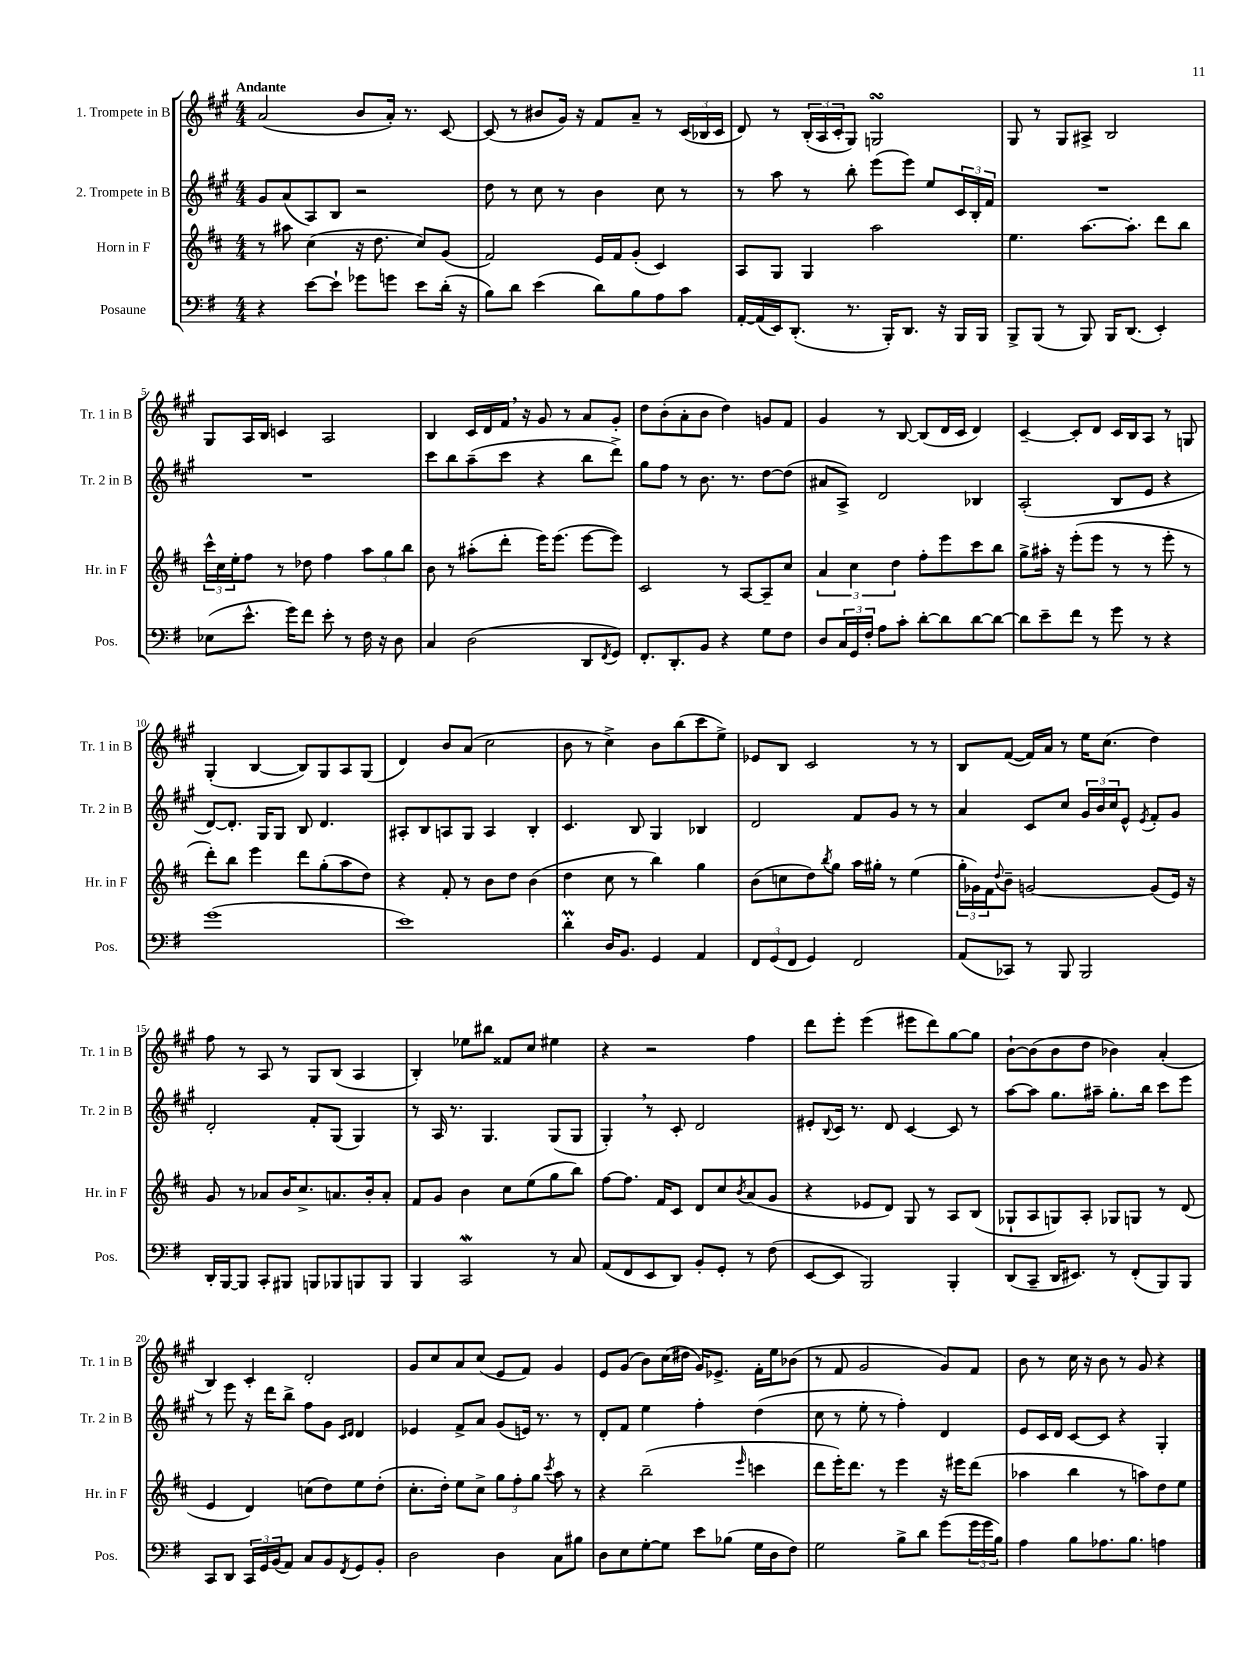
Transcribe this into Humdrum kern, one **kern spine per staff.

**kern	**kern	**kern	**kern
*part4	*part3	*part2	*part1
*staff4	*staff3	*staff2	*staff1
*I"Posaune	*I"Horn in F	*I"2. Trompete in B	*I"1. Trompete in B
*I'Pos.	*I'Hr. in F	*I'Tr. 2 in B	*I'Tr. 1 in B
*clefF4	*clefG2	*clefG2	*clefG2
*k[f#]	*k[f#c#]	*k[f#c#g#]	*k[f#c#g#]
*M4/4	*M4/4	*M4/4	*M4/4
=1	=1	=1	=1
!	!	!	!LO:TX:a:B:t=Andante
4r	8r	8g#/L	(2a/
.	8aa#X\	(8a/	.
[8e\L	(4cc#\	8A/)	.
8e`\J]	.	8B/J	.
8g-X\L	16r	2r	8b/L
.	8.dd\	.	.
8gn\J	.	.	16a'/Jk)
.	.	.	8.r
8e\L	8cc#/L)	.	.
(16d'\Jk	(8g/J	.	[8c#/
16r	.	.	.
=2	=2	=2	=2
8B\L)	2f#/)	8dd\	(8c#/]
8d\J	.	8r	8r
(4e\	.	8cc#\	8b#X/L
.	.	8r	16g#/Jk)
.	.	.	16r
8d\L)	16e/LL	4b\	8f#/L
.	16f#/J	.	.
8B\	(8g'/J	.	8a~/J
8A\	4c#/)	8cc#\	8r
8c\J	.	8r	(24c#/LL
.	.	.	24B-X/
.	.	.	24c#/JJ
=3	=3	=3	=3
[16AA'/LL	8A/L	8r	8d/)
(16AA/]	.	.	.
16EE/J)	8G/J	8aa\	8r
(8.DD'/J	.	.	.
.	4G/	8r	(24B'/LL
.	.	.	24A/
.	.	.	24c#'/J
8.r	.	8bb'\	8G#/J)
.	2aa\	(8eee\L	2GnsSSs/
16BBB'/KL)	.	.	.
8.DD/J	.	8eee\J)	.
.	.	8ee/L	.
16r	.	.	.
16BBB/LL	.	24c#/L	.
.	.	24B'/	.
16BBB/JJ	.	.	.
.	.	24f#/JJ	.
=4	=4	=4	=4
8BBB^/L	4.ee\	1r	8G#/
(8BBB/J	.	.	8r
8r	.	.	8G#/L
8BBB/)	[8.aa\L	.	8A#X^/J
16BBB/KL	.	.	2B/
(8.DD/J	8.aa'\J]	.	.
4EE'/)	8ddd\L	.	.
.	8bb\J	.	.
!!LO:LB:g=z
=5	=5	=5	=5
(8E-X\L	24ccc#^^\LL	1r	8G#/L
.	24cc#\	.	.
.	24ee'\J	.	.
8.e^^\J	8ff#\J	.	16A/L
.	.	.	16B/JJ
.	8r	.	4cn/
16g\KL)	.	.	.
8f#\J	8dd-X\	.	.
8e'\	4ff#\	.	2A/
8r	.	.	.
16F#\	12aa\L	.	.
16r	.	.	.
.	12gg\	.	.
8D\	.	.	.
.	12bb\J	.	.
=6	=6	=6	=6
4C/	8b\	8ccc#\L	4B/
.	8r	8bb\	.
(2D\	(8aa#X'\L	(8aa~\	16c#/LL
.	.	.	16d/
.	8ddd'\J	8ccc#\J	16f#,/JJ
.	.	.	16r
.	16eee\KL)	4r	8g#/
.	(8.eee\J	.	.
.	.	.	8r
8DD/L	[8eee\L	8bb\L	8a/L
8qFF#/	.	.	.
8GG/J)	8eee\J])	8ddd^\J)	8g#'/J
=7	=7	=7	=7
8.FF#'/L	2c#/	8gg#\L	8dd\L
.	.	8ff#\J	(8b'\
8.DD'/	.	.	.
.	.	8r	8a'\
8BB/J	.	8.b\	8b\J
4r	8r	.	4dd\)
.	.	8.r	.
.	[8A/L	.	.
8G\L	8A~/]	[8dd\L	8gn/L
8F#\J	8cc#/J	(8dd\J]	8f#/J
=8	=8	=8	=8
8D/L	6a/	8a#X/L	4g#/
24C/L	.	8A^/J)	.
24GG/	6cc#\	.	.
24F#'/JJ	.	.	.
8A\L	.	2d/	8r
.	6dd\	.	.
8c'\J	.	.	[8B/
[8d'\L	8ff#'\L	.	(8B/L]
8d\]	8eee\	.	16d/L
.	.	.	16c#/JJ
[8d\	8ccc#\	4B-X/	4d/)
8d\J_	8bb\J	.	.
=9	=9	=9	=9
8d\L]	8gg^\L	(2A'/	[4c#~/
8e~\	16aa#X'\Jk	.	.
.	16r	.	.
8f#\J	(8eee'\L	.	8c#'/L]
8r	8eee\J	.	8d/J
8g\	8r	8B/L	16c#/LL
.	.	.	16B/J
8r	8r	8e/J	8A/J
4r	8eee'\	4r	8r
.	8r	.	8Gn/
!!LO:LB:g=z
=10	=10	=10	=10
(1g	8ddd'\L)	[8d/L)	(4G#'/
.	8bb\J	8.d'/J]	.
.	4eee\	.	[4B/
.	.	16G#/KL	.
.	.	8G#/J	.
.	8ddd\L	8B/	8B/L])
.	(8gg'\	4.d/	8G#/
.	8aa\	.	8A/
.	8dd\J)	.	(8G#/J
=11	=11	=11	=11
1e)	4r	8A#X'/L	4d/)
.	.	8B/	.
.	8f#'/	8An/	8b/L
.	8r	8G#/J	(8a/J
.	8b\L	4A/	2cc#\
.	8dd\J	.	.
.	(4b\	4B'/	.
=12	=12	=12	=12
4dM'\	4dd\	4.c#/	8b\
.	.	.	8r
16D/KL	8cc#\	.	4cc#^\)
8.BB/J	.	.	.
.	8r	8B/	.
4GG/	4bb\)	4G#/	8b\L
.	.	.	(8bb\
4AA/	4gg\	4B-X/	8ccc#\
.	.	.	8ee^\J)
=13	=13	=13	=13
12FF#/L	(8b\L	2d/	8e-X/L
(12GG/	.	.	.
.	8ccn\	.	8B/J
12FF#/J	.	.	.
4GG/)	8dd\)	.	2c#/
.	8qbb/	.	.
.	8gg\J	.	.
2FF#/	16aa\LL	8f#/L	.
.	16gg#X'\JJ	.	.
.	8r	8g#/J	.
.	(4ee\	8r	8r
.	.	8r	8r
=14	=14	=14	=14
(8AA/L	24gg'\LL	4a/	8B/L
.	24g-X\)	.	.
.	24f#\J	.	.
.	8qqdd/	.	.
8CC-X/J)	8b~\J	.	([8f#/J
8r	[2gn/	8c#/L	16f#/LL])
.	.	.	16a/JJ
8BBB/	.	8cc#/J	8r
2BBB/	.	24g#/LL	16ee\KL
.	.	24b/	.
.	.	.	(8.cc#\J
.	.	24cc#/J	.
.	.	8e^^/J	.
.	.	8qe/	.
.	(8g/L]	8f#'/L	4dd\)
.	16e/Jk)	8g#/J	.
.	16r	.	.
!!LO:LB:g=z
=15	=15	=15	=15
16DD'/LL	8g/	2d'/	8ff#\
[16BBB/J	.	.	.
8BBB/J]	8r	.	8r
8CC'/L	8a-X/L	.	8A/
8BBB#X/J	16b/K	.	8r
.	8.cc#^/	.	.
8BBBn/L	.	8f#'/L	8G#/L
8BBB-X/	8.an/	(8G#/J	(8B/J
8BBBn/	.	4G#/)	4A/
.	16b'/k	.	.
8BBB/J	8a'/J	.	.
=16	=16	=16	=16
4BBB/	8f#/L	8r	4B'/)
.	8g/J	16A/	.
.	.	8.r	.
2CCw/	4b\	.	8ee-X\L
.	.	4.G#/	8bb#X\J
.	8cc#\L	.	8f##X/L
.	(8ee\	.	8cc#/J
8r	8gg\	(8G#/L	4ee#X\
8C/	8bb\J)	8G#/J	.
=17	=17	=17	=17
(8AA/L	[8ff#\L	4G#',/)	4r
8FF#/	8.ff#\J]	.	.
8EE/	.	8r	2r
.	16f#/KL	.	.
8DD/J)	8c#/J	8c#'/	.
8BB'/L	8d/L	2d/	.
8GG'/J	8cc#/	.	.
.	8qb/	.	.
8r	(8a/	.	4ff#\
(8F#\	8g/J	.	.
=18	=18	=18	=18
[8EE/L	4r	8e#X'/L	8ddd\L
.	.	8qqB/	.
8EE/J]	.	16c#/Jk	8eee'\J
.	.	8.r	.
2BBB/)	8e-X/L	.	(4eee\
.	8d/J)	8d/	.
.	8G/	[4c#/	8eee#X\L
.	8r	.	8ddd\)
4BBB'/	8A/L	8c#/]	[8gg#\
.	(8B/J	8r	8gg#\J]
=19	=19	=19	=19
(8DD/L	8G-X`/L	[8aa\L	[8b`\L
8CC~/J	8A/	8aa\J]	(8b\]
16DD/KL	8Gn/)	8.gg#\L	8b\
8.EE#X/J)	.	.	.
.	8A'/J	.	8dd\J
.	.	16aa#X~\Jk	.
8r	8G-X/L	8.gg#'\L	4b-X\)
(8FF#'/L	8Gn/J	.	.
.	.	16bb\Jk	.
8BBB/)	8r	8ccc#\L	(4a'/
8BBB/J	(8d/	8eee\J	.
!!LO:LB:g=z
=20	=20	=20	=20
8CC/L	4e/	8r	4B/)
8DD/J	.	8eee\	.
24CC/LL	4d/)	16r	4c#'/
24GG/	.	.	.
.	.	16ddd\KL	.
(24BB/J	.	.	.
8AA/J)	.	8bb^\J	.
8C/L	(8ccn\L	8ff#\L	2d'/
8BB/	8dd\)	8g#\J	.
.	.	16qqc#/LL	.
8qFF#/	.	16qqd/JJ	.
8GG/	8ee\	4d/	.
8BB'/J	(8dd'\J	.	.
=21	=21	=21	=21
2D\	8.cc#'\L	4e-X/	8g#/L
.	.	.	8cc#/
.	16dd'\Jk)	.	.
.	8ee\L	8f#^/L	8a/
.	8cc#^\J	8a/J	(8cc#/J
4D\	12gg\L	(8g#/L	8e/L
.	12ff#'\	.	.
.	.	16en/Jk)	8f#/J)
.	12gg\J	.	.
.	.	8.r	.
.	8qccc#/	.	.
8C\L	8aa\	.	4g#/
8B#X\J	8r	8r	.
=22	=22	=22	=22
8D\L	4r	8d'/L	8e/L
8E\	.	8f#/J	(8g#/J
[8G'\	(2bb~\	4ee\	8b\L)
8G\J]	.	.	(16cc#\L
.	.	.	16dd#X\JJ
8e\L	.	4ff#'\	16g#/KL)
.	.	.	8.e-X^/J
(8B-X\J	.	.	.
.	16qqeee/	.	.
16G\LL	4cccn\	(4dd\	16f#'\LL
16D\J	.	.	16ee\J
8F#\J)	.	.	(8b-X\J
=23	=23	=23	=23
2G\	8ddd\L	8cc#\	8r
.	16eee'\K)	8r	8f#/
.	8.ddd\J	.	.
.	.	8ee'\	2g#/
.	8r	8r	.
8B^\L	4eee\	4ff#'\)	.
8d\J	.	.	.
(8g\L	16r	4d/	8g#/L)
.	16eee#X\KL	.	.
24g\L	(8ddd\J	.	8f#/J
24g\	.	.	.
24B\JJ)	.	.	.
=24	=24	=24	=24
4A\	4aa-X\	8e/L	8b\
.	.	16c#/L	8r
.	.	16d/JJ	.
8B\L	4bb\	[8c#/L	16cc#\
.	.	.	16r
8.A-X\	.	8c#/J]	8b\
.	8r	4r	8r
8.B\J	.	.	.
.	8aan\L)	.	8g#/
4An\	8dd\	4G#'/	4r
.	8ee\J	.	.
==	==	==	==
*-	*-	*-	*-
